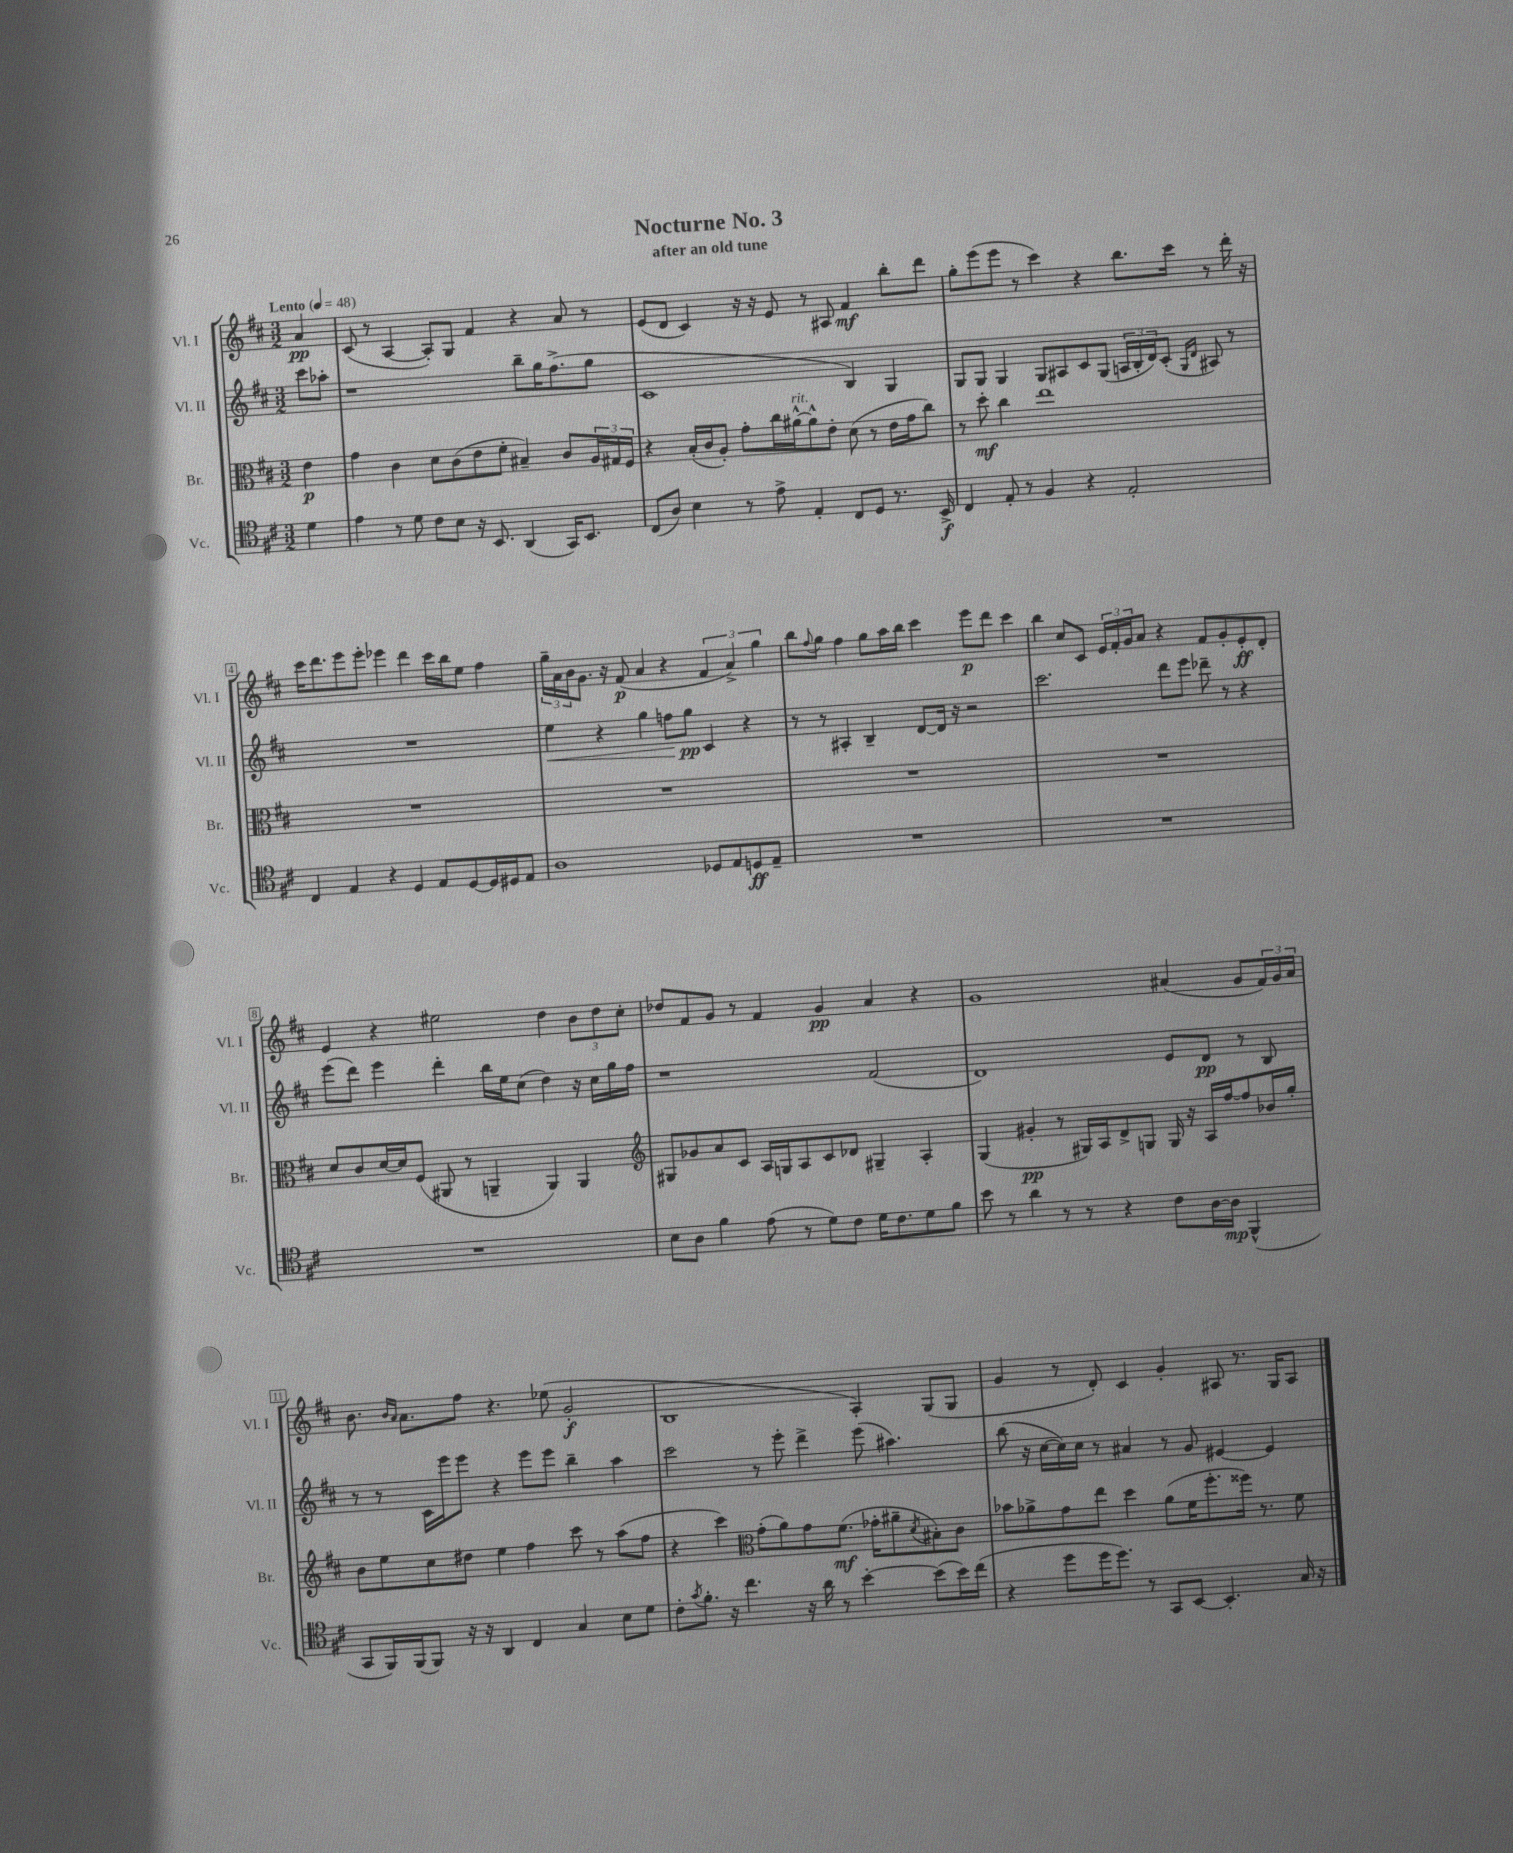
\header { title = "Nocturne No. 3" subtitle = "after an old tune" }
<<
\new StaffGroup <<
\new Staff = "s0" \with { instrumentName = "Vl. I" shortInstrumentName = "Vl. I" } {
    \clef treble \key d \major \numericTimeSignature \time 3/2 \partial 4 \tempo "Lento" 4 = 48
    a'4\pp |
    cis'8( r8 a4~ a8-.) g8 fis'4 r4 a'8 r8 |
    e'8( d'8 cis'4) r16 r16 e'8 r8 ais8 fis'4\mf b''8-. d'''8 |
    g''8-. e'''8( e'''8 r8 cis'''4) r4 b''8. cis'''16 r8 d'''16-. r16 |
    cis'''16 d'''8. e'''8 e'''8-. ees'''4 d'''4 cis'''16 b''16 e''8 fis''4 |
    \tuplet 3/2 { g''16-- a'16 b'16 } g'8. r16 fis'8\p( a'4 r4 \tuplet 3/2 { fis'4 a'4->) g''4 } |
    b''8 \appoggiatura { fis''8 } g''8 fis''4 g''8 a''16 b''16 cis'''4 e'''8\p d'''8 cis'''4 |
    b''4 cis''8 cis'8 \tuplet 3/2 { e'16 fis'16-. g'16 } a'8 r4 fis'8 g'8-. e'8-.\ff d'8-. |
    e'4 r4 eis''2 d''4 \tuplet 3/2 { b'8 d''8 cis''8-. } |
    des''8 fis'8 g'8 r8 fis'4 g'4\pp a'4 r4 |
    g'1 ais'4( g'8 \tuplet 3/2 { fis'16) g'16 ais'16 } |
    b'8. \grace { b'16 a'16 } a'8. fis''8 r4. ees''8( g'2-.\f |
    b1 a4-.) g8( g8 |
    g'4 r8 d'8-.) cis'4 g'4-. ais8 r8. g16 ais8 \bar "|." |
}
\new Staff = "s1" \with { instrumentName = "Vl. II" shortInstrumentName = "Vl. II" } {
    \clef treble \key d \major \numericTimeSignature \time 3/2 \partial 4
    cis'''8 aes''8-. |
    r1 b''8-- g''16 fis''8.->( g''8 |
    cis'1 b4) g4 |
    g8 g8 g4 g8 ais8 cis'8 g8( \tuplet 3/2 { a16 b16-. d'16) } cis'8-.( \grace { g16 d'16 } ais8) r8 |
    R1. |
    e''4\< r4 g''4 f''8 g''8\pp\! cis'4 r4 |
    r8 r8 ais4-. b4-- d'8~ d'16 r16 r2 |
    cis'''2. d'''8 e'''8 des'''8-- r8 r4 |
    e'''8( d'''8) e'''4 d'''4-. b''16 e''16 cis''8( d''4) r16 cis''16 g''16 fis''16 |
    r1 fis'2( |
    d'1) e'8 d'8\pp r8 b8 |
    r8 r8 cis'16 e'''16 e'''8 r4 e'''8 e'''8 b''4-- a''4 |
    cis'''2 r8 e'''8-. d'''4-> e'''8( ais''4.) |
    b''8( r16 cis''16~ cis''16) cis''16 r8 ais'4 r8 g'8 eis'4~ eis'4 \bar "|." |
}
\new Staff = "s2" \with { instrumentName = "Br." shortInstrumentName = "Br." } {
    \clef alto \key d \major \numericTimeSignature \time 3/2 \partial 4
    e'4\p |
    g'4 cis'4 d'8 cis'8( e'8 fis'8-. bis4--) cis'8 \tuplet 3/2 { a16 gis16 fis16 } |
    r4 b16-.( cis'16 a8-.) g'8-. cis''16 ais'16~-^^\markup { \italic "rit." } ais'8-^ e'8-. d'8( r8 e'16 g'16 cis''8) |
    r8 d''8-.\mf cis''4 e''1 |
    R1. |
    R1. |
    R1. |
    R1. |
    d'8 cis'8 d'16~ d'16 fis8( ais,8 r8 a,4-- a,4) a,4 |
    \clef treble gis8 ges'8 a'8 cis'8 a16 g16 a8 cis'8 des'8 gis4-- a4-. |
    g4( gis'4-.\pp r8 gis16) a16 d'8-> g8 g16 r16 a16 fis''16~ fis''8 bes'16 g''16-. |
    b'8 e''8 cis''8 dis''8 e''4 fis''4 cis'''8 r8 a''8( fis''8 |
    r4 cis'''4) \clef alto g'8-.( a'8) g'8 fis'8.\mf( ges'16-. ais'8-- \acciaccatura { d'8 } bis8-.) cis'8 |
    bes'8 aes'8-> g'8 e''8 d''4 aes'8( fis'16 fis''8.-. fisis''16) r8. fis'8 \bar "|." |
}
\new Staff = "s3" \with { instrumentName = "Vc." shortInstrumentName = "Vc." } {
    \clef tenor \key d \major \numericTimeSignature \time 3/2 \partial 4
    d'4 |
    e'4 r8 d'8 cis'8 b8 r16 b,8. a,4( g,16) b,8. |
    cis8( a8) b4 r8 e'8-> e4-. cis8 d8 r8. b,16->\f |
    cis4 e8-. r8 fis4 r4 e2-. |
    cis4 e4 r4 d4 e8 d8~ d16 dis16 e8 |
    a1 des8 e8 d8\ff e8-- |
    R1. |
    R1. |
    R1. |
    b8 a8 fis'4 e'8( r8 d'8) cis'8 d'16 cis'8. d'8 fis'8 |
    b'8 r8 a'4 r8 r8 r4 cis'8 a16~ a16\mp fis,4-^( |
    g,8 fis,16) fis,16( fis,8) r16 r16 a,4 cis4 g4 b8 d'8 |
    cis'8-. \acciaccatura { g'8 } fis'8.-. r16 cis''4. r16 a'16 r8 b'4~-. b'8( b'16) cis''16( |
    r4 d''8 d''16 d''8.) r8 g,8 b,8~ b,4.-. g16 r16 \bar "|." |
}
>>
>>
\layout { \context { \Score \override BarNumber.stencil = #(make-stencil-boxer 0.1 0.3 ly:text-interface::print) } }
